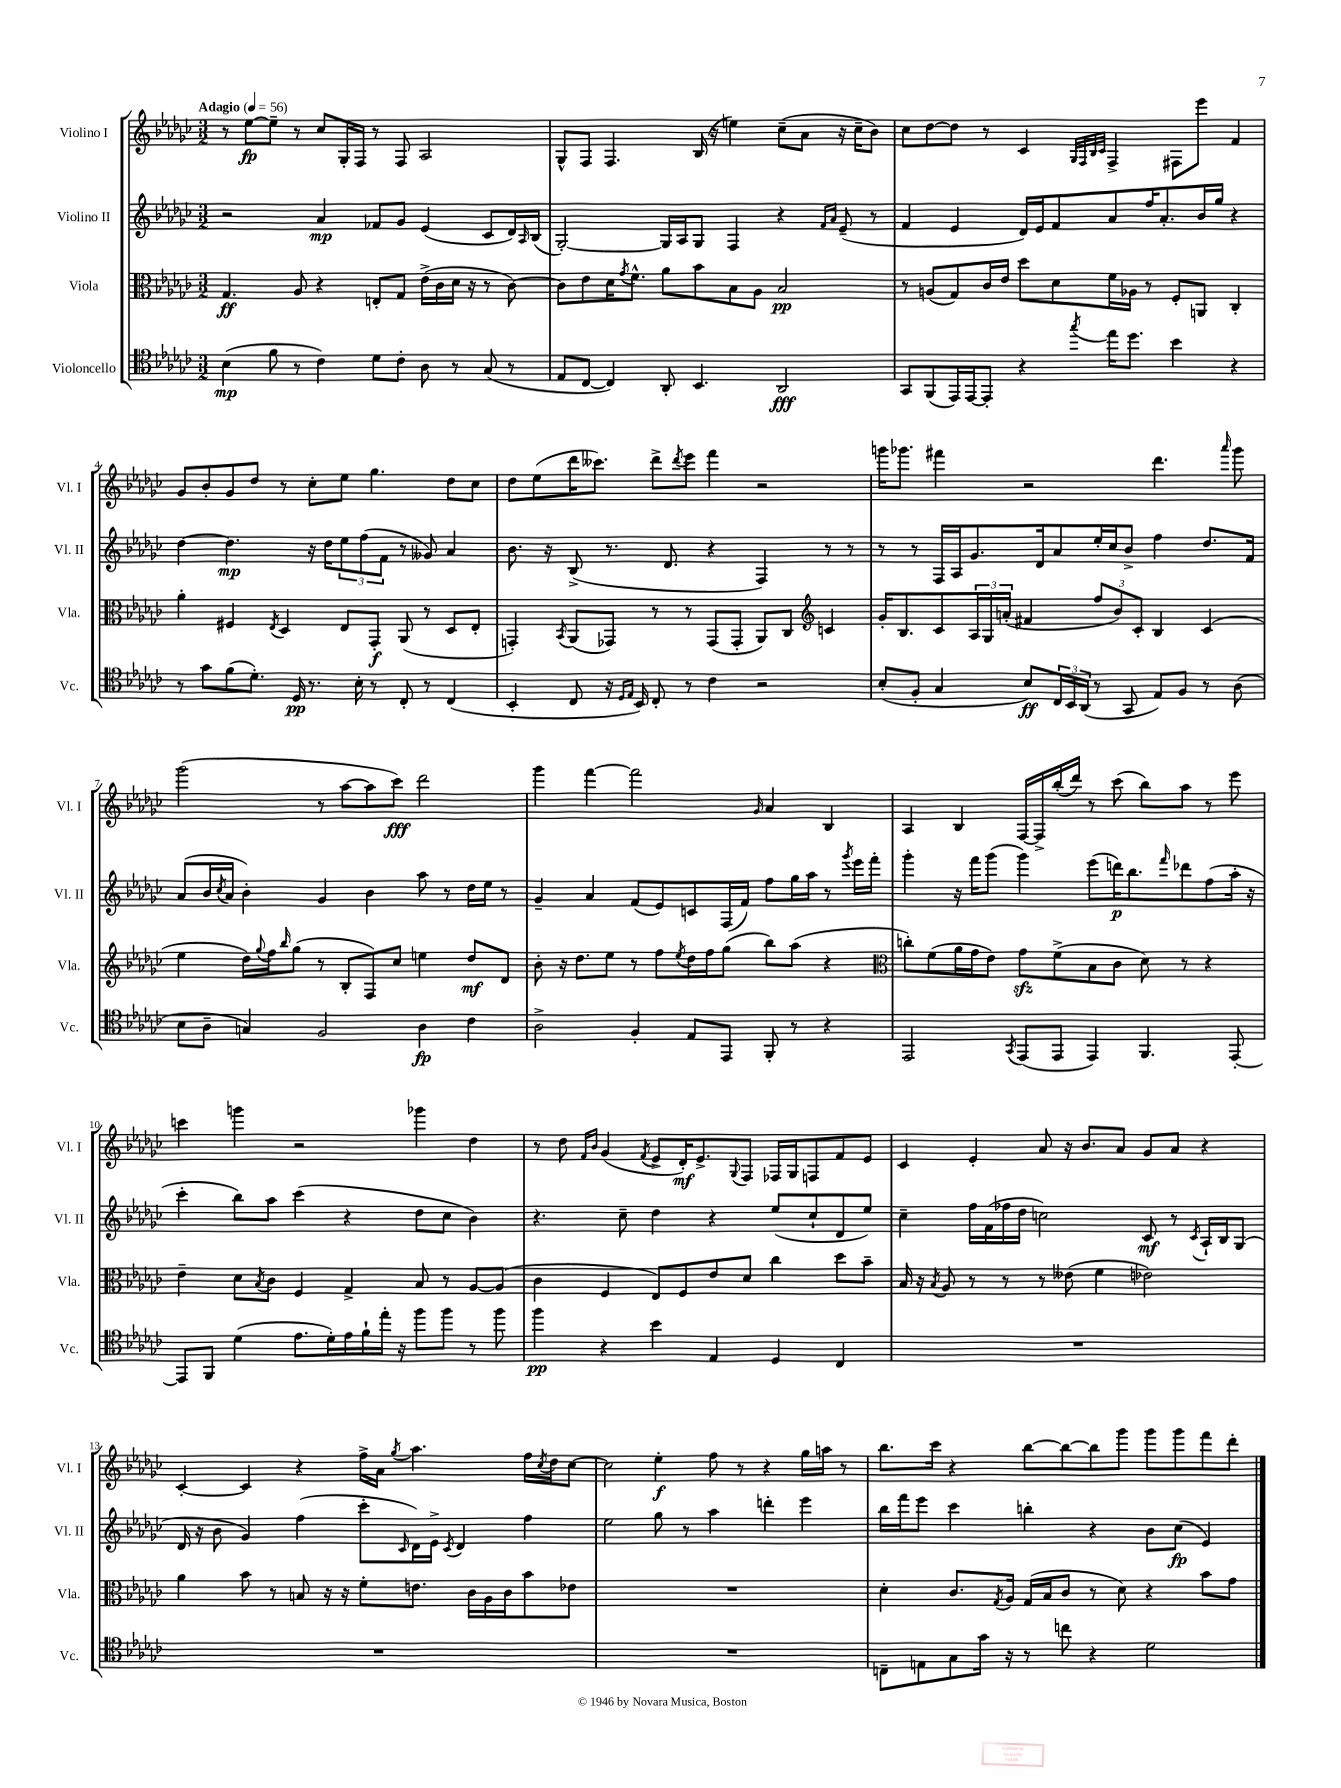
<<
\new StaffGroup <<
\new Staff = "s0" \with { instrumentName = "Violino I" shortInstrumentName = "Vl. I" } {
    \clef treble \key ges \major \numericTimeSignature \time 3/2 \tempo "Adagio" 4 = 56
    r8 ees''8~\fp ees''8-- r8 ces''8 ges16-. f16 r8 f8 aes2 |
    ges8-^ f8 f4. bes16( r16 e''4) ces''8--( aes'8 r16 ces''16-- bes'8) |
    ces''8 des''8~ des''8 r8 ces'4 \grace { ges32 f32 bes32 ces'32 } f4-> fis8 ees'''8 f'4 |
    ges'8 bes'8-. ges'8 des''8 r8 ces''8-. ees''8 ges''4. des''8 ces''8 |
    des''8 ees''8( des'''16 ceses'''8.) des'''8-> \acciaccatura { des'''8 } ees'''8 f'''4 r2 |
    g'''16 ges'''8. fis'''4 r2 des'''4. \grace { aes'''16 } ges'''8 |
    ges'''2( r8 aes''8~ aes''8 ces'''8\fff) des'''2 |
    ges'''4 f'''4~ f'''2 \grace { ges'16 } aes'4 bes4 |
    aes4 bes4 f16~ f16-> bes''16-.( des'''16) r8 ces'''8( bes''8) aes''8 r8 ees'''8 |
    c'''4 g'''4 r2 ges'''4 des''4 |
    r8 des''8 \grace { f'16 bes'16 } ges'4( \acciaccatura { f'8 } ees'8-> des'16-.\mf) ees'8.-> \appoggiatura { ges8 } f8 fes16 ges16 f8 f'8 ees'8 |
    ces'4 ees'4-. aes'8 r16 bes'8. aes'8 ges'8 aes'8 r4 |
    ces'4~-. ces'4 r4 f''16-> aes'16 \acciaccatura { ges''8 } aes''4. f''16 \acciaccatura { ces''8 } des''16 ces''8~ |
    ces''2 ees''4-.\f f''8 r8 r4 ges''16 a''16 r8 |
    bes''8. ces'''16 r4 bes''8~ bes''8~ bes''8 ges'''8 ges'''8 ges'''8 f'''8 des'''8-. \bar "|." |
}
\new Staff = "s1" \with { instrumentName = "Violino II" shortInstrumentName = "Vl. II" } {
    \clef treble \key ges \major \numericTimeSignature \time 3/2
    r2 aes'4\mp fes'8 ges'8 ees'4( ces'8 des'16) \grace { aes16 } bes16( |
    ges2~-.) ges16 aes16 ges8 f4 r4 \grace { f'16 aes'16 } ees'8--( r8 |
    f'4 ees'4 des'16) ees'16 f'8 aes'8 f''16 aes'8.-. bes'16 ges''16 r4 |
    des''4~ des''4.\mp r16 des''16 \tuplet 3/2 { ees''8 f''8( f'8 } r8 geses'8) aes'4 |
    bes'8. r16 bes8->( r8. des'8. r4 f4) r8 r8 |
    r8 r8 f16 aes16 ges'8. des'16 aes'8 ees''16-. ces''16 bes'8-> f''4 des''8. f'16 |
    aes'8( bes'16 \acciaccatura { ces''8 } aes'16 bes'4-.) ges'4 bes'4 aes''8 r8 des''16 ees''16 r8 |
    ges'4-- aes'4 f'8( ees'8) c'8 f16( f'16) f''8 ges''16 aes''16 r8 \acciaccatura { ges'''8 } ees'''16 f'''16-. |
    ges'''4-. r16 f'''16 ges'''8( ges'''4) ees'''8( d'''16\p) bes''8. \grace { f'''16 } des'''8 f''8( aes''16-. r16 |
    ces'''4-. bes''8) aes''8 ces'''4( r4 des''8 ces''8 bes'4) |
    r4. ces''8-- des''4 r4 ees''8( ces''8-! des'8 ees''8) |
    ces''4-- f''16 f'16( fes''16 des''16 c''2) ces'8\mf r8 \acciaccatura { ces'8 } aes16-! bes16 ges8( |
    des'16 r16 bes'8 ges'4) f''4( ces'''8-. \grace { ces'16 } des'16) ees'16-> \acciaccatura { ces'8 } des'4 f''4 |
    ees''2 ges''8 r8 aes''4 d'''4-. ees'''4 |
    bes''16 f'''16 ees'''8 ces'''4 b''4-. r4 bes'8 ces''8\fp( ees'4) \bar "|." |
}
\new Staff = "s2" \with { instrumentName = "Viola" shortInstrumentName = "Vla." } {
    \clef alto \key ges \major \numericTimeSignature \time 3/2
    ges4.\ff aes8 r4 e8-. ges8 ees'16->( ces'16 des'16 r16 r8 ces'8~) |
    ces'8 ees'8 des'16 \acciaccatura { ges'8 } f'8.-^ aes'8 bes'8 bes8 aes8 bes2\pp |
    r8 a8( ges8) ces'16 ees'16 des''8 des'8 f'16 aes16 r8 f8-. a,8 ces4-. |
    aes'4-. fis4 \acciaccatura { ees8 } des4 ees8 ges,8-.\f aes,8( r8 des8 ees8-. |
    g,4-.) \acciaccatura { bes,8 } aes,8( ges,8) r8 r8 ges,8( ges,8-. aes,8) ces8 \clef treble c'4 |
    ges'16-. bes8. ces'8 \tuplet 3/2 { aes16 ges16 a'16-.( } fis'4 \tuplet 3/2 { f''8 bes'8) ces'8-. } bes4 ces'4( |
    ees''4 des''16) \appoggiatura { ges''8 } f''16 \grace { bes''16 } ges''8( r8 bes8-. f8) ces''8 e''4 des''8\mf des'8 |
    bes'8-. r16 des''8. ees''8 r8 f''8 \acciaccatura { ees''8 } des''16 f''16 ges''8( bes''8) aes''8( r4 |
    \clef alto c''8-.) f'8( aes'16 ges'16 ees'8) ges'8\sfz f'8->( bes8 ces'8 des'8) r8 r4 |
    ees'4-- des'8 \acciaccatura { bes8 } ces'8 f4 ges4-> bes8 r8 aes8~ aes8( |
    ces'4 f4 ees8) f8 ees'8 des'8 ces''4 des''8 bes'8-- |
    bes16 r16 \acciaccatura { bes8 } aes8 r8 r8 r8 eeses'8( f'4 ees'2) |
    aes'4 bes'8 r8 b8 r16 r16 f'8-. e'8. ces'16 aes16 ces'16 bes'8 ees'8 |
    R1. |
    des'4-. ces'8. \acciaccatura { ges8 } aes16 ges16( bes16 ces'8 r8 des'8) r4 bes'8 ges'8 \bar "|." |
}
\new Staff = "s3" \with { instrumentName = "Violoncello" shortInstrumentName = "Vc." } {
    \clef tenor \key ges \major \numericTimeSignature \time 3/2
    bes4\mp( f'8 r8 ces'4) des'8 ces'8-. aes8 r8 ges8( r8 |
    ees8 ces8~ ces4) aes,8-. bes,4. aes,2\fff |
    ges,8 f,8( ees,16) ees,16~ ees,8-. r4 \acciaccatura { ges''8 } ees''16 des''8. bes'4 r4 |
    r8 ges'8 f'8( des'8.-.) des16\pp r8. bes16-. r8 ces8-. r8 ces4( |
    bes,4-. ces8 r16 \grace { des16 ees16 } bes,16) ces8-. r8 ces'4 r2 |
    bes8-.( f8-. ges4 bes8\ff) \tuplet 3/2 { ces16 bes,16 aes,16( } r8 ges,8 ees8) f8 r8 aes8( |
    bes8 aes8-- g4) f2 aes4\fp ces'4 |
    aes2-> f4-. ees8 ees,8 f,8-. r8 r4 |
    ees,2 \acciaccatura { ges,8 } ees,8( ees,8 ees,4) f,4. ees,8~-. |
    ees,8 f,8 des'4( ees'8. des'16-.) ees'16 f'16-! ees''16-. r16 f''8 f''8 r8 f''8 |
    f''4\pp r4 bes'4 ees4 des4 ces4 |
    R1. |
    R1. |
    R1. |
    c8-- e8 ges8 ges'16 r16 r8 c''8 r4 des'2 \bar "|." |
}
>>
>>
